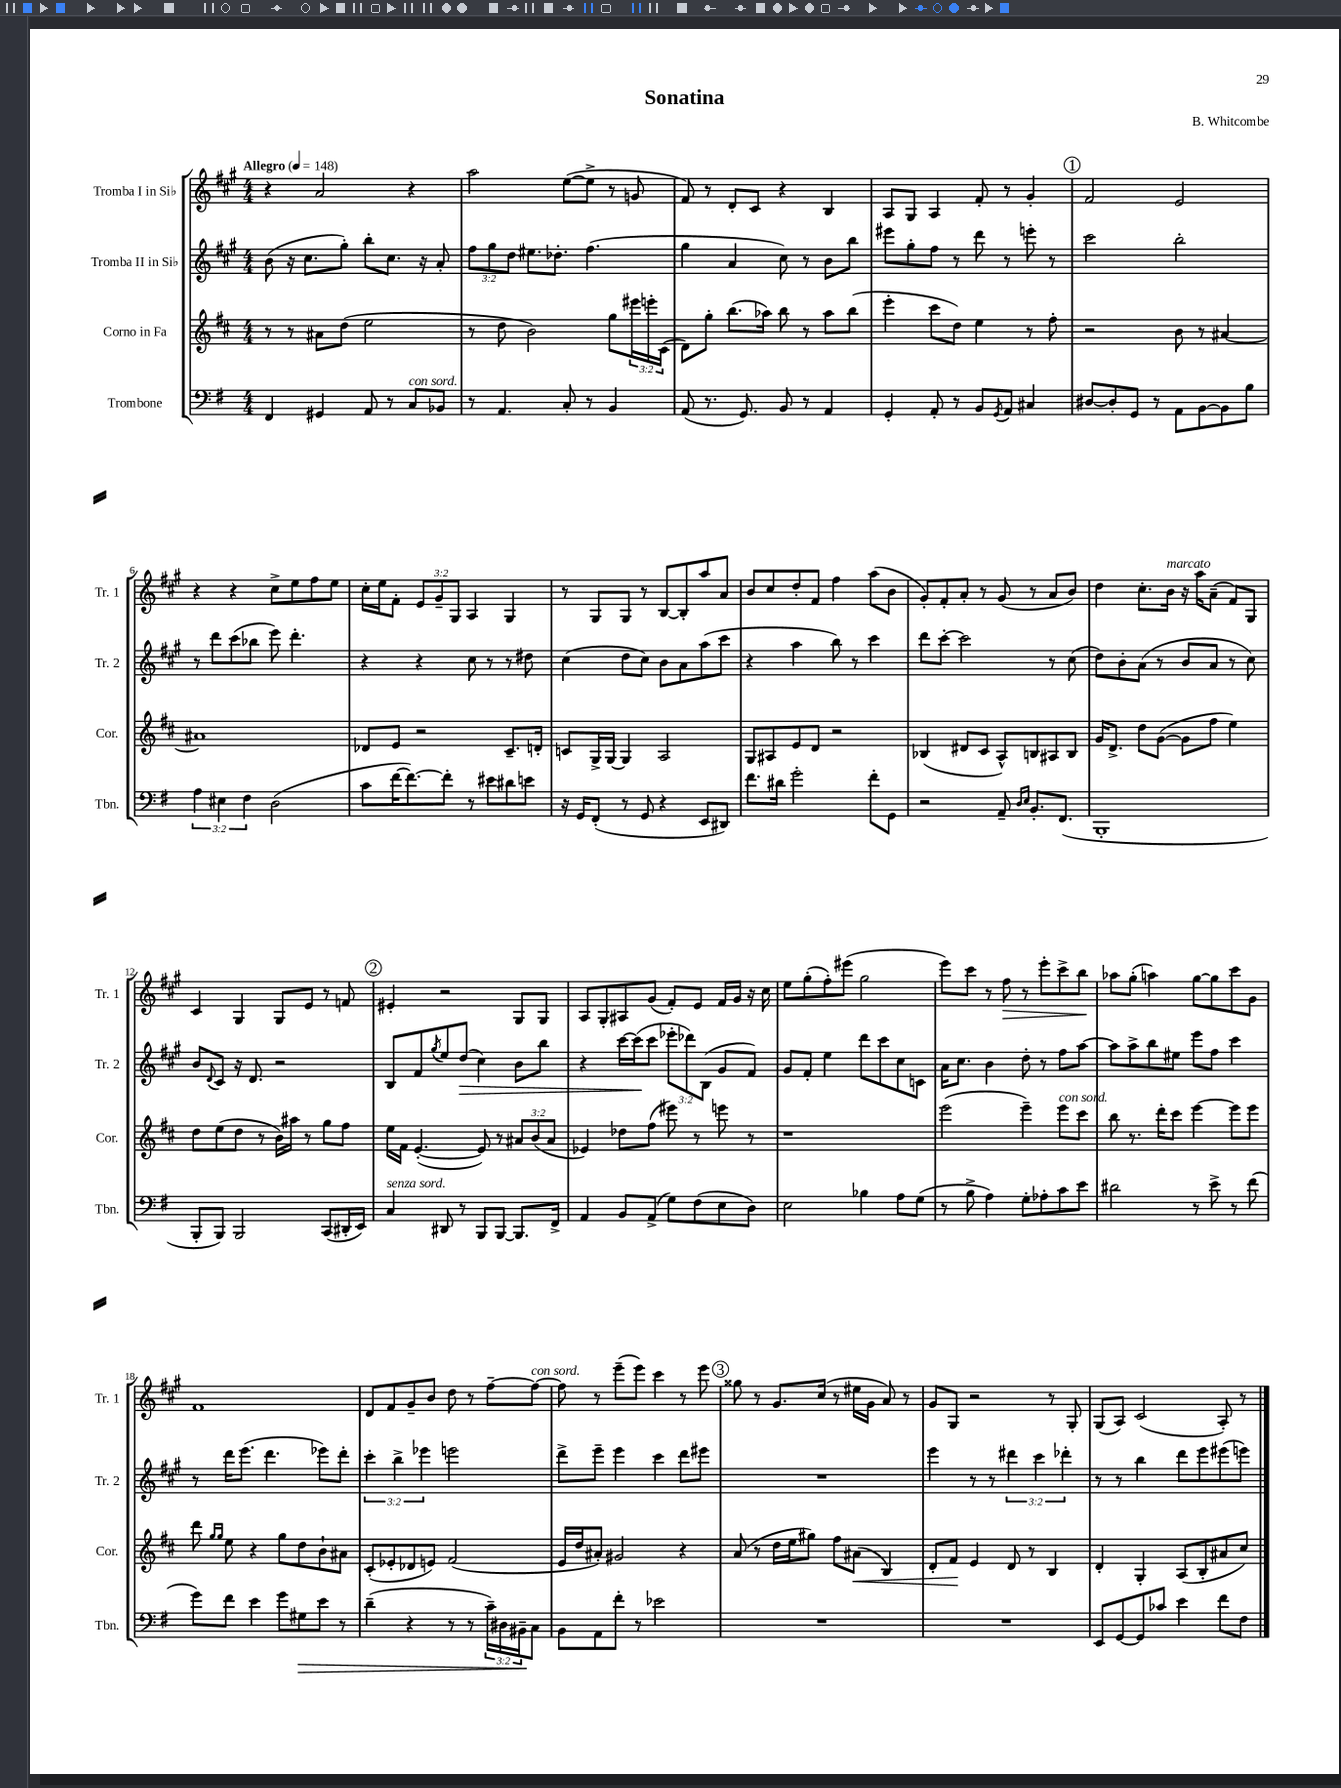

**kern	**kern	**kern	**kern
*staff4	*staff3	*staff2	*staff1
*clefF4	*clefG2	*clefG2	*clefG2
*k[f#]	*k[f#c#]	*k[f#c#g#]	*k[f#c#g#]
*M4/4	*M4/4	*M4/4	*M4/4
*MM148	*MM148	*MM148	*MM148
4FF#	8r	(8b	4r
.	8r	16r	.
.	.	8.cc#	.
4GG#	8a#	.	2a
.	(8dd	8gg#')	.
8AA	2ee	8bb'	.
8r	.	8.cc#	.
8C	.	.	4r
.	.	16r	.
8BB-	.	8a'	.
=	=	=	=
8r	8r	12ff#	2aa
.	.	12gg#	.
4.AA	8dd	.	.
.	.	12dd	.
.	2b)	8.ee#	.
.	.	8.dd-'	.
8C'	.	.	([8ee
8r	.	(4.ff#	8ee^]
4BB	8gg	.	8r
.	24eee#	.	8g
.	24eee'	.	.
.	(24c#	.	.
=	=	=	=
(8AA	8d)	4gg#	8f#)
8.r	8gg'	.	8r
.	(8.bb	4a	8d'
8.GG)	.	.	.
.	.	.	8c#
.	16aa-)	.	.
8BB	8bb	8cc#)	4r
8r	8r	8r	.
4AA	8aa-	8b	4B
.	(8bb	8bb	.
=	=	=	=
4GG'	4eee'	8eee#	8A
.	.	8gg#'	8G#
8AA'	8ccc#	8ff#	4A
8r	8dd)	8r	.
8BB	4ee	8ddd	8f#'
8qGG	.	.	.
8AA	.	8r	8r
4C#	8r	8eee'	4g#'
.	8ff#'	8r	.
=	=	=	=
[8D#	2r	2ccc#	2f#
8D#']	.	.	.
8GG	.	.	.
8r	.	.	.
8AA	8b	2bb'	2e
[8BB	8r	.	.
8BB]	[4a#	.	.
8B	.	.	.
=	=	=	=
6A	1a#]	8r	4r
.	.	8ddd	.
6E#	.	.	.
.	.	(8ccc#	4r
6F#	.	.	.
.	.	8bb-	.
(2D	.	8eee)	8cc#^
.	.	4.ddd'	8ee
.	.	.	8ff#
.	.	.	8ee
=	=	=	=
8c	8d-	4r	16cc#'
.	.	.	16ee
[16f#	8e	.	8f#'
8.f#_)	.	.	.
.	2r	4r	12e
.	.	.	12g#~
8f#']	.	.	.
.	.	.	12G#
8r	.	8cc#	4A
8e#	.	8r	.
8d#	8.c#~	8r	4G#
8e	.	8dd#	.
.	16d'	.	.
=	=	=	=
16r	8c	(4cc#	8r
16GG	.	.	.
(8FF#'	16G^	.	8G#
.	[16G	.	.
8r	4G]	8dd	8G#
8GG	.	8cc#)	8r
4r	2A	8b	[8B
.	.	8a	8B']
8EE	.	(8aa	8aa
8DD#)	.	8ccc#	8a
=	=	=	=
8.f#	8G	4r	8b
.	8A#	.	8cc#
16d#	.	.	.
2g'	8e	4aa	8dd'
.	8d	.	8f#
.	2r	8bb)	4ff#
.	.	8r	.
8f#'	.	4ccc#	(8aa
8GG	.	.	8b
=	=	=	=
2r	(4B-	8ddd	8g#')
.	.	[8ccc#'	8f#'
.	8d#	2ccc#]	8a'
.	8c#	.	8r
8AA~	8A^^)	.	(8g#
16qqD	.	.	.
16qqE	.	.	.
8.BB'	8B	.	8r
.	8A#	8r	8a
(8.FF#	.	.	.
.	8B	(8cc#	8b)
=	=	=	=
1BBB'	16g	8dd)	4dd
.	8.d^	.	.
.	.	8b'	.
.	8dd	(8a	8.cc#'
.	([8g	8r	.
.	.	.	16b
.	8g]	8b	16r
.	.	.	16aa
.	8ff#	8a	(8a~
.	4ee)	8r	8f#)
.	.	8cc#)	8G#
=	=	=	=
8BBB'	8dd	8b	4c#
.	.	8qqd	.
8BBB)	(8ee	8c#	.
2BBB	8dd	16r	4G#
.	.	8.d	.
.	8r	.	.
.	16b)	2r	8G#
.	16aa#	.	.
.	8r	.	8e
(8CC	8gg	.	8r
16DD#'	8ff#	.	8f
16EE)	.	.	.
=	=	=	=
4C	16ee	8B	4e#'
.	16f#	.	.
.	([4.e'	8f#	.
.	.	8qgg#	.
8DD#	.	8ee	2r
8r	.	(8dd	.
8BBB	8e])	4cc#)	.
[8BBB	8r	.	.
8.BBB]	12a#	8b	8G#
.	(12b	.	.
.	.	8bb	8G#
.	12a#	.	.
16FF#^	.	.	.
=	=	=	=
4AA	4e-)	4r	8A
.	.	.	8G#'
8BB	8dd-	[16ccc#	8A#
.	.	(16ccc#]	.
(8AA^	(8ff#	8ccc#	(8g#
8G)	8eee#)	12eee-'	8f#')
.	.	12ddd-)	.
(8F#	8r	.	8e
.	.	(12B	.
8E	8eee	8g#	16f#
.	.	.	16g#
8D)	8r	8f#)	16r
.	.	.	16cc#
=	=	=	=
2E	1r	8g#	8ee
.	.	8f#'	(8gg#'
.	.	4ee	8ff#')
.	.	.	(8eee#
4B-	.	8ddd	2gg#
.	.	8ccc#	.
8A	.	8cc#	.
(8G	.	8c	.
=	=	=	=
8r	(2eee	16a	8eee)
.	.	8.cc#	.
8B^	.	.	8ccc#
4A)	.	4b	8r
.	.	.	8ff#
8G'	4eee~)	8dd'	8r
8A-'	.	8r	8eee'
8c	8eee	8ff#	8ccc#^
8e	8ccc#	[8aa	8bb
=	=	=	=
2d#	8bb	8aa]	8aa-
.	8.r	8aa^	(8gg#'
.	.	8bb	4aa)
.	16ddd'	.	.
.	8ccc#	8ee#	.
8r	[4eee	8eee	[8gg#
8e^	.	8ff#	8gg#]
8r	8eee]	4ccc#	8ccc#
(8f#	8eee	.	8g#
=	=	=	=
8g)	8ddd	8r	1f#
.	16qqgg	.	.
.	16qqgg	.	.
8f#	8ee	16ddd	.
.	.	(8.eee	.
4e	4r	.	.
.	.	4.ddd	.
8g	8gg	.	.
8G#	8dd	.	.
8e	8b`	8eee-)	.
8r	8a#	8ddd'	.
=	=	=	=
(4d~	(8c#'	6ccc#'	8d
.	8e-'	.	8f#
.	.	6bb^	.
4r	8d-	.	8g#~
.	.	6eee-	.
.	8e)	.	8b
8r	(2f#	2eee	8dd
8r	.	.	8r
24c~)	.	.	[8ff#~
24D#	.	.	.
24BB#~	.	.	.
8C	.	.	8ff#_
=	=	=	=
8BB	16e	8ddd^	8ff#]
.	16dd	.	.
8AA	8a#')	8eee~	8r
8f#'	2g#	4eee	(8eee~
8r	.	.	8eee)
2e-	.	4ccc#	4ccc#
.	4r	8ddd	8r
.	.	8eee#	8eee
=	=	=	=
1r	(8a	1r	8gg##
.	8r	.	8r
.	16dd	.	8.g#
.	16ee	.	.
.	8gg#)	.	.
.	.	.	(16cc#
.	8ff#	.	8r
.	(8a#	.	16ee#
.	.	.	16g#
.	4B)	.	8a)
.	.	.	8r
=	=	=	=
1r	8d'	4eee	8g#
.	8f#	.	8G#
.	4e	8r	2r
.	.	8r	.
.	8d	6ddd#	.
.	8r	.	.
.	.	6ccc#	.
.	4B	.	8r
.	.	6ddd-'	.
.	.	.	8G#'
=	=	=	=
8EE	4d'	8r	(8G#
[8GG	.	8r	8A)
8GG]	4G'	4bb	(2c#
8c-	.	.	.
4e	(8A	8ddd	.
.	8B'	8eee	.
8f#	8a#	(8eee#	8A')
8F#	8cc#)	8eee)	8r
==	==	==	==
*-	*-	*-	*-
